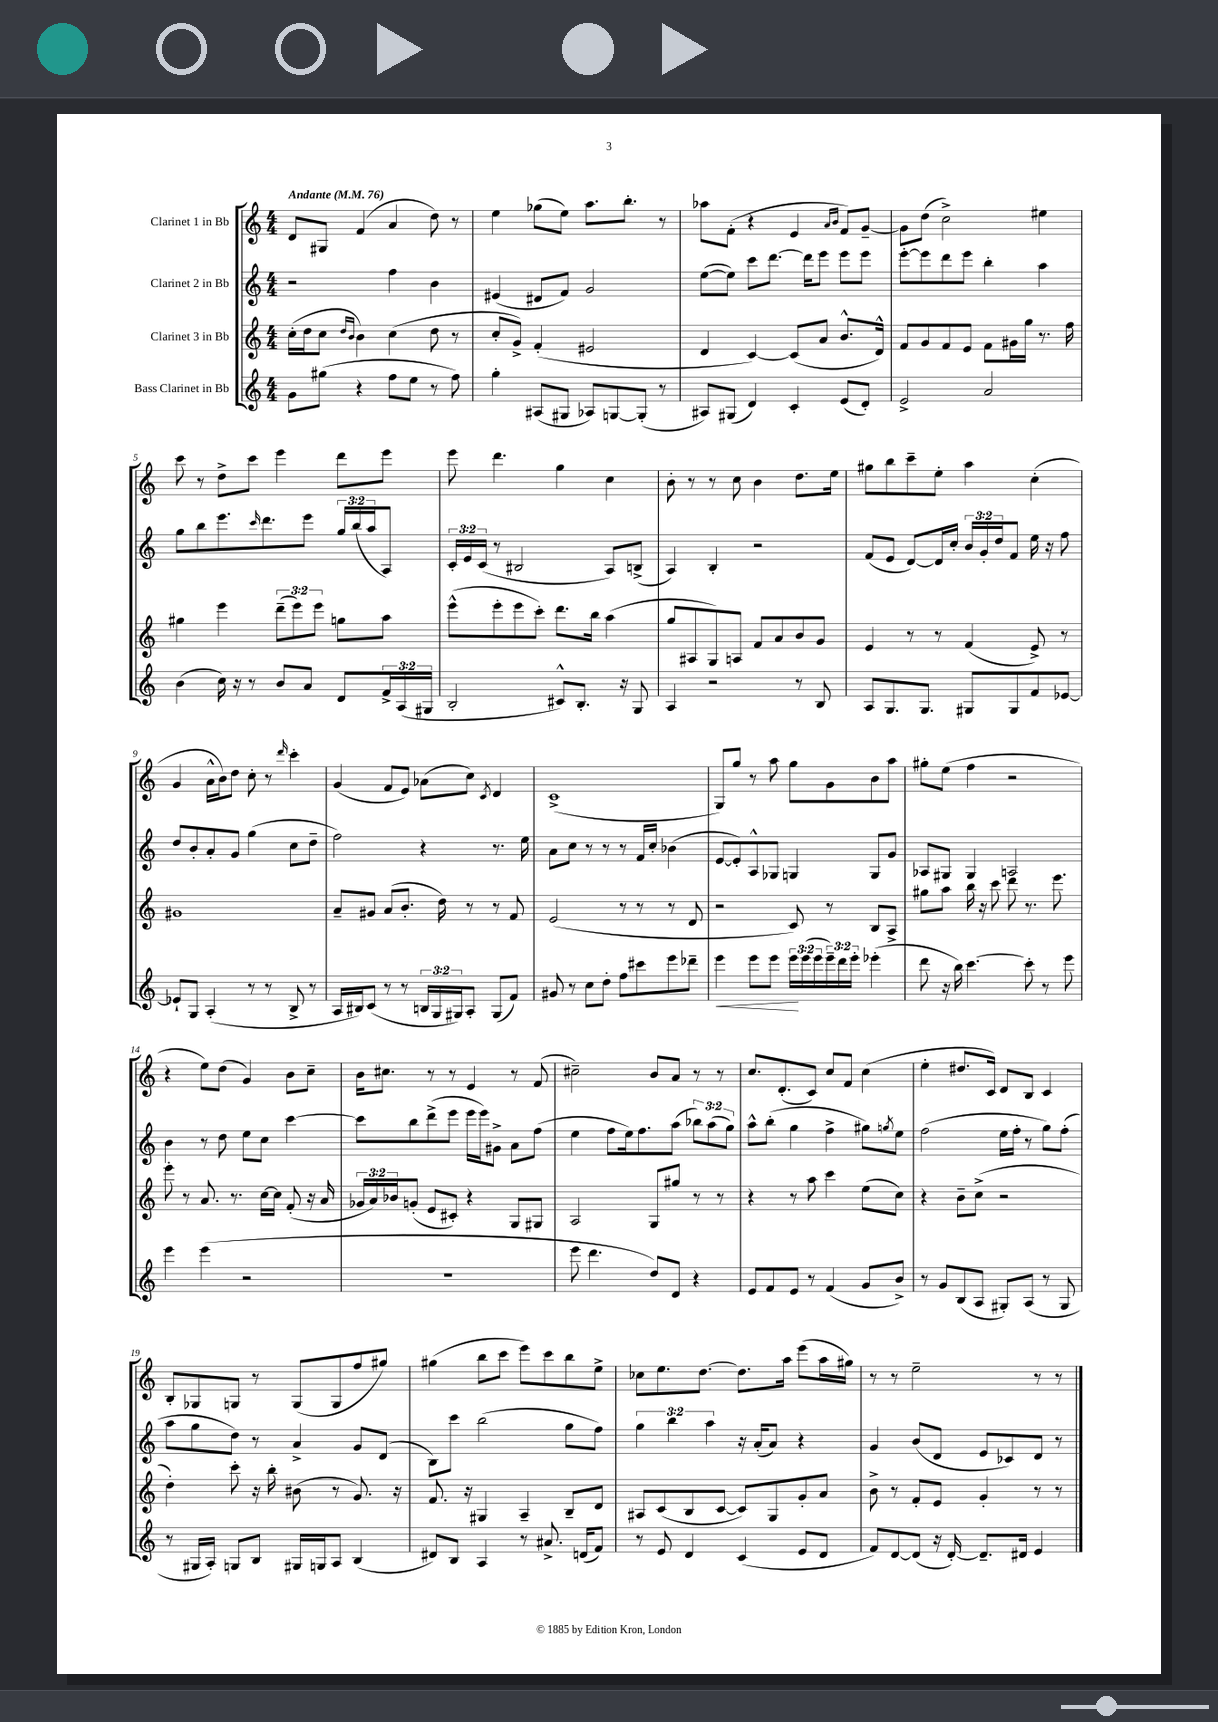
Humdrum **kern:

**kern	**kern	**kern	**kern
*staff4	*staff3	*staff2	*staff1
*clefG2	*clefG2	*clefG2	*clefG2
*k[]	*k[]	*k[]	*k[]
*M4/4	*M4/4	*M4/4	*M4/4
*MM76	*MM76	*MM76	*MM76
8g	(16cc'	2r	8d
.	16dd	.	.
(8gg#	8cc	.	8G#
.	16qqdd	.	.
.	16qqb	.	.
4r	4b)	.	(4f
8ff	(4cc	4ff	4a
8ee	.	.	.
8r	8dd	4b	8dd)
8ff)	8r	.	8r
=	=	=	=
4gg'	8cc'	(4e#	4ee
.	8g^)	.	.
(8A#	(4f'	8d#	(8gg-
8G#	.	8f)	8ee)
8A-)	2e#	2g	8.aa
[8G	.	.	.
.	.	.	8.bb'
(8G']	.	.	.
8r	.	.	8r
=	=	=	=
8A#)	4d	([8ee	8aa-
(8G#	.	8ee])	(8f'
4d)	[4c)	8ccc	4r
.	.	[8.ddd	.
4c'	(8c]	.	4e
.	.	16ddd]	.
.	8a	8eee	.
.	.	.	16qqa
.	.	.	16qqb
(8e	8.b^^	8eee	8f)
8d')	.	8eee	[8g~
.	16d^^)	.	.
=	=	=	=
2e^	8f	[8eee'	8g]
.	8g	8eee]	(8dd
.	8f	8ddd	2cc^)
.	8e	8eee	.
2a	8f	4bb'	.
.	16g#	.	.
.	16gg	.	.
.	8.r	4aa	4ee#
.	16ff	.	.
=	=	=	=
(4b	4gg#	8gg	8ccc
.	.	8bb	8r
16cc)	4eee	8.eee	8dd^
16r	.	.	.
8r	.	.	8ccc
.	.	16qqccc	.
.	.	8.ddd	.
8b	(12ddd~	.	4eee
.	12eee)	.	.
8a	.	8eee	.
.	12eee	.	.
8d	8gg	24gg	8ddd
.	.	(24bb	.
.	.	24aa	.
24f^	8aa	8A)	8eee
(24A	.	.	.
24G#	.	.	.
=	=	=	=
2B'	(8eee^^	24c'	8eee
.	.	24e	.
.	.	(24c	.
.	8eee'	8r	4.ddd
.	8eee	2B#	.
.	8ccc')	.	.
8c#^^)	8.ddd	.	4gg
8.B'	.	.	.
.	16bb	.	.
.	(4aa	8A)	4cc
16r	.	.	.
8G	.	(8B^	.
=	=	=	=
4A	8gg	4A)	8b'
.	8A#	.	8r
2r	8G)	4B'	8r
.	8A	.	8cc
.	8f	2r	4b
.	8a	.	.
8r	8b	.	8.dd
8B	8g	.	.
.	.	.	16ee
=	=	=	=
8A	4e	(8f	8gg#
8.G	.	8e	8bb
.	8r	[8d)	8ccc~
8.G	.	.	.
.	8r	16d]	8ee'
.	.	16cc'	.
8G#	(4f	24b	4aa
.	.	24g'	.
.	.	24dd	.
8G#	.	8f	.
8f	8e^)	16ee	(4cc'
.	.	16r	.
[8e-	8r	8ff	.
=	=	=	=
8e-`]	1g#	8dd	4g
8G	.	8b'	.
(4A'	.	8a'	16a^^
.	.	.	16b)
.	.	8g	8dd
8r	.	(4gg	8cc'
8r	.	.	8r
.	.	.	16qqddd
8B^	.	8cc	4ccc'
8r	.	8dd~	.
=	=	=	=
16A	8a~	2ff)	(4g
16B#)	.	.	.
(8c	8g#	.	.
8r	(8a	.	8f
8r	8.b'	.	8e)
24B	.	4r	(8a-
24G	.	.	.
.	16dd)	.	.
24G#)	.	.	.
8A'	8r	.	8cc)
.	.	.	8qc
(8G#	8r	8.r	4d
8f)	8f	.	.
.	.	16ee	.
=	=	=	=
8g#	(2e	8a	(1c^
8r	.	8cc	.
8cc	.	8r	.
8dd'	.	8r	.
8ff	8r	8r	.
8ccc#	8r	16f	.
.	.	16cc'	.
8eee	8r	(4b-	.
8ddd-~	8d	.	.
=	=	=	=
4eee	2r	[8e	8G)
.	.	8e'])	8gg
8eee	.	8A^^	8r
8eee	.	8G-	8aa
24eee	8c)	4G	8gg
(24eee	.	.	.
24eee	.	.	.
24eee~)	8r	.	8g
24ddd	.	.	.
24eee'	.	.	.
(4eee-'	8B	8G	8b
.	8A^	8g	8aa
=	=	=	=
8ddd	8gg#	8A-	8gg#'
16r	8aa	8G#	(8ee
16bb)	.	.	.
[4.ccc	16bb	4G#	4ff
.	16r	.	.
.	8ccc	.	.
.	8ddd	2A	2r
8ccc']	8.r	.	.
8r	.	.	.
.	8.eee	.	.
8eee	.	.	.
=	=	=	=
4eee	8eee'	4b	4r
.	8r	.	.
(4eee	8.a	8r	8ee)
.	.	8dd	(8dd
.	8.r	.	.
2r	.	8ee	4g)
.	[16cc	8cc	.
.	16cc]	.	.
.	(8f'	[4ccc	8b
.	16r	.	8cc~
.	16a	.	.
=	=	=	=
1r	24g-	8ccc]	16b
.	24a)	.	.
.	.	.	8.cc#
.	24b-	.	.
.	(8g'	8bb	.
.	8e	(8ddd^	8r
.	8c#')	8eee	8r
.	4r	16eee	4e
.	.	16eee)	.
.	.	8g#^	.
.	8G	8a	8r
.	8G#	(8ff	(8f
=	=	=	=
8eee	2A	4ee	2cc#~)
4.ddd	.	.	.
.	.	8ff	.
.	.	16ee)	.
.	.	8.ff	.
8dd)	8G	.	8b
8d	8gg#	(8aa	8a
4r	8r	12bb-)	8r
.	.	(12aa	.
.	8r	.	8r
.	.	12gg)	.
=	=	=	=
8e	4r	8aa^^	8.cc
8f	.	(8bb'	.
.	.	.	(8.d'
8e	8r	4gg	.
8r	8aa	.	8c)
(4f	4ccc	4ff^	8cc
.	.	.	8f
8g	(8ee	8gg#)	(4cc
.	.	8qgg	.
8b^)	8cc)	8ee	.
=	=	=	=
8r	4r	(2ff	4ee'
8g	.	.	.
(8B	8b~	.	8.dd#
8A	(8cc^	.	.
.	.	.	16c)
8G#')	2r	16ee	8d
.	.	16ff'	.
(8A	.	8r	8B
8r	.	8gg)	4c
8G#	.	(8ff'	.
=	=	=	=
8r	4dd')	8aa	8B'
16G#	.	8gg	8G-
16A')	.	.	.
8G	8ccc'	8dd)	8G
8B	16r	8r	8r
.	16bb'	.	.
16G#	(8b#	4a^	(8G
16G	.	.	.
8A	8r	.	8G
(4B	8.g)	8g	8ff
.	.	(8d	8gg#)
.	16r	.	.
=	=	=	=
8d#)	8.f	8B)	(4gg#
8B	.	8ccc	.
.	16r	.	.
4A	4G#	(2bb	8bb
.	.	.	8ccc
8r	4A~	.	8eee)
8.a#^	.	.	8ccc
.	8B~	8gg	8bb
(16d	.	.	.
8f)	8d	8ff)	8ee^
=	=	=	=
8r	8A#	6gg	8cc-
8e	(8c	.	8.ee
.	.	6bb	.
4d	8B	.	.
.	.	.	[8.dd
.	.	6aa	.
.	[8c	.	.
(4c	8c])	16r	8.dd]
.	.	(16a'	.
.	8G	8a)	.
.	.	.	16aa
8e	8g'	4r	(8eee
8d	8a	.	16aa
.	.	.	16gg#)
=	=	=	=
8f)	8b^	4g	8r
[8d	8r	.	8r
(8d]	8f'	(8b	2ee~
16r	8e	8d	.
[16d')	.	.	.
8.d~]	4g'	8e	.
.	.	8c-)	.
16d#	.	.	.
4e	8r	8d	8r
.	8r	8r	8r
==	==	==	==
*-	*-	*-	*-
